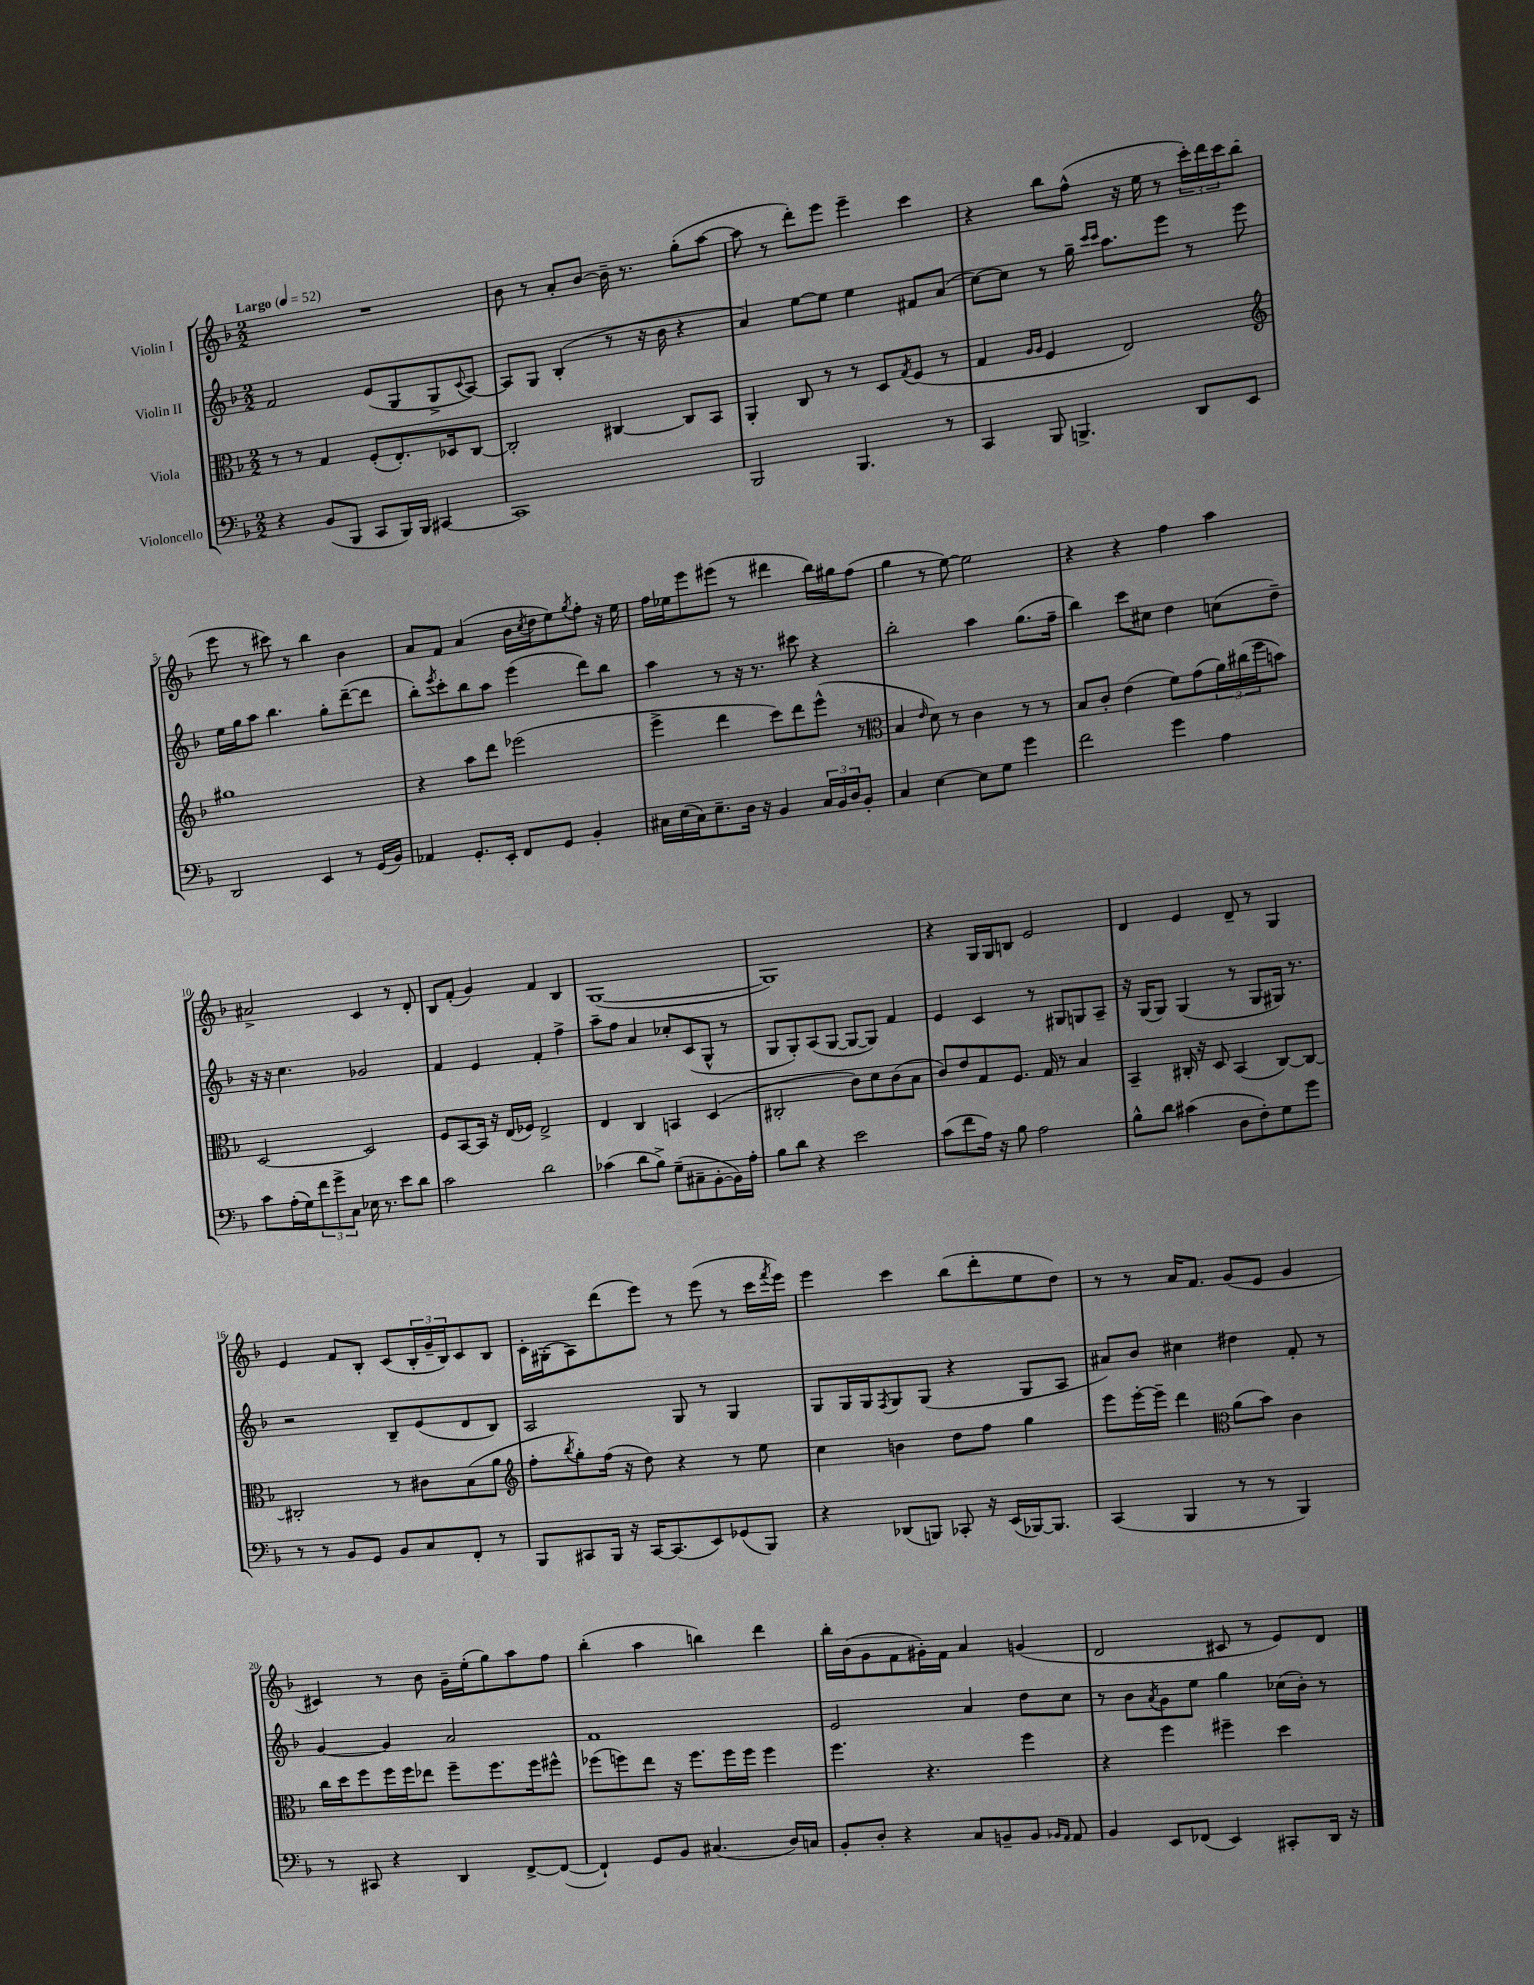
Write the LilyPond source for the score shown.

<<
\new StaffGroup <<
\new Staff = "s0" \with { instrumentName = "Violin I" } {
    \clef treble \key f \major \numericTimeSignature \time 2/2 \tempo "Largo" 4 = 52
    R1 |
    bes'8 r8 a'8-. bes'8~ bes'16-- r8. g''8-.( a''8~ |
    a''8 r8 d'''8-.) e'''8 e'''4-- c'''4 |
    r4 bes''8 f''8-^( r16 e''16 r8 \tuplet 3/2 { c'''16-.) d'''16 c'''16 } bes''8( |
    e'''8 r8 cis'''8) r8 bes''4 bes'4 |
    a'8 f'8 a'4( bes'16 \acciaccatura { c''8 } d''16 e''8) \acciaccatura { g''8 } f''8-. r16 e''16 |
    f''16 ees''16 e'''8 eis'''8( r8 dis'''4 bes''16) gis''16 f''8( |
    g''4 r8 e''8~) e''2 |
    r4 r4 f''4 a''4 |
    ais'2-> c'4 r8 d'8-. |
    bes8 f'8-.( g'4) f'4 bes4 |
    g1~( |
    g1) |
    r4 g16 g16 b8 e'2 |
    d'4 e'4 d'8-- r8 g4 |
    e'4 f'8 bes8-. c'8( \tuplet 3/2 { bes16-. g'16-- bes16) } c'8 bes8 |
    c'16-. gis16-.( a8) d'''8( e'''8) r8 e'''8( r8 c'''16 \acciaccatura { f'''8 } e'''16) |
    e'''4 c'''4 bes''8( d'''8-. e''8 d''8) |
    r8 r8 a'16 f'8. g'8( e'8 g'4 |
    cis'4) r8 bes'8 g'16-- e''16-.( g''8) a''8 f''8 |
    bes''4-.( a''4 b''4) d'''4 |
    bes''16-. bes'16( g'8 f'8 gis'16-.) f'16 a'4 g'4( |
    d'2 cis'8 r8 e'8) d'8 \bar "|." |
}
\new Staff = "s1" \with { instrumentName = "Violin II" } {
    \clef treble \key f \major \numericTimeSignature \time 2/2
    f'2 e'8( g8 g8-> \appoggiatura { c'8 } a8~) |
    a8 g8 bes4-.( r8 r16 bes'16 r4 |
    a'4) e''8~ e''8 e''4 fis'8 a'8( |
    c''8~) c''8 r8 g''16-- \grace { c'''16 c'''16 } a''8. e'''8 r8 e'''8 |
    e''16 g''16 a''8 bes''4. g''8-. d'''8~--( d'''8 |
    bes''8-.) \acciaccatura { e'''8 } c'''8-. bes''8 a''8 e'''4( d'''8) bes''8 |
    a''4 r8 r16 r8. cis'''8 r4 |
    bes''2-. a''4 g''8.( f''16-- |
    bes''4) c'''8 cis''8 d''4 c''8( d''8--) |
    r16 r16 c''4. ges'2 |
    f'4 e'4 f'4-. f''4-> |
    a''8-- f''8 a'4 ces''8-. c'8( g8-^ r8 |
    g8 g8-.) a8( g8~ g8~ g8) f'4 |
    e'4 c'4 r8 gis8 g8 a8-- |
    r16 g16( g8) g4( r8 g8 gis16) r8. |
    r2 bes8-- e'8( d'8 bes8) |
    a2 g8 r8 g4 |
    g8 g16 g16 \acciaccatura { f8 } g8 g8( r4 g8 a8 |
    ais'8) bes'8 cis''4 dis''4 f'8-. r8 |
    g'4~ g'4 a'2 |
    f'1 |
    e'2 a'4 d''8 c''8 |
    r8 bes'8 \acciaccatura { a'8 } g'8 e''8 g''4 ces''16( bes'16-.) r8 \bar "|." |
}
\new Staff = "s2" \with { instrumentName = "Viola" } {
    \clef alto \key f \major \numericTimeSignature \time 2/2
    r8 r8 g4 f8-.( e8.-.) des16 c8~ |
    c2-. cis4~ cis8 bes,8 |
    a,4-. c8 r8 r8 d8 \acciaccatura { g8 } f8( r8 |
    g4 \grace { a16 a16 } f4 e2) |
    \clef treble gis''1 |
    r4 a''8 d'''8 ees'''2( |
    e'''4-> d'''4 c'''8) d'''8 e'''8-^( r8 |
    \clef alto bes4 \grace { e'16 } d'8) r8 c'4 r8 r8 |
    bes8 c'8-. e'4( f'8) g'8( \tuplet 3/2 { a'16) cis''16( f''16 } b'8) |
    d2~ d2 |
    f8 bes,8~ bes,16 r16 e16( fes16) e2-> |
    e4 c4 b,4 d4( |
    cis2-. c'8) d'8 c'8( bes8 |
    c'8) e'8 g8 f8. g16 r8 bes4 |
    bes,4-- cis16-. r16 d8 bes,4( cis8~) cis8~ |
    cis2-. r8 cis'8 bes8( a'8 |
    \clef treble f''8-. \acciaccatura { bes''8 } g''8-.) f''16( r16 d''8) r4 r8 e''8 |
    c''4 b'4 d''8 f''8 g''4 |
    e'''8 e'''16~-. e'''16-- d'''4 \clef alto a'8( bes'8) c'4 |
    c''16 d''16 f''8 f''16 f''16 ees''8 f''8-- f''8. f''16 fis''8-^ |
    fes''8( f''8) e''8 r16 f''8. f''16 f''16 f''4 |
    f''4. r4. f''4 |
    r4 f''4 fis''4-- d''4 \bar "|." |
}
\new Staff = "s3" \with { instrumentName = "Violoncello" } {
    \clef bass \key f \major \numericTimeSignature \time 2/2
    r4 bes,8( bes,,8 c,8 bes,,16) bes,,16 cis,4~ |
    cis,1 |
    bes,,2 bes,,4. r8 |
    c,4 bes,,8 b,,4.-> d,8 e,8 |
    d,2 e,4 r8 g,16( bes,16) |
    aes,4 g,8.-. e,16-. f,8 g,8 bes,4-. |
    cis16 e16( cis16) e8.-- d16 r16 bes,4 \tuplet 3/2 { cis16 bes,16 d16 } bes,8-. |
    c4 e4~ e8 g8 g'4 |
    f'2 g'4 a4 |
    c'8 a16-.( g16) \tuplet 3/2 { f'8 g'8-> c8 } ees16 r8. e'8 d'8 |
    c'2 d'2 |
    ces'4( d'8 bes8->) g8--( cis8-- bes,8~-. bes,16) a16-. |
    bes8 d'8 r4 e'2 |
    c'8( f'8 a16) r16 bes8 a2 |
    bes8-^ d'8 cis'4( d8 f8-.) g8 g'8 |
    r8 r8 bes,8 g,8 bes,8 c8 f,8-. r8 |
    bes,,8 cis,8 bes,,16 r16 cis,16~ cis,8.( e,8) ges,8( bes,,8) |
    r4 des,8( b,,8) ces,8-. r16 e,16( bes,,16~) bes,,8. |
    c,4( bes,,4 r8 r8 bes,,4) |
    r8 cis,8 r4 d,4 f,8~-> f,8~( |
    f,4-!) g,8 bes,8 cis4.( d16) c16 |
    bes,8-. d8-. r4 c8 b,8-- b,8 \grace { bes,16 a,16 } a,8 |
    bes,4 e,8 fes,8( e,4) cis,8-. d,16 r16 \bar "|." |
}
>>
>>
